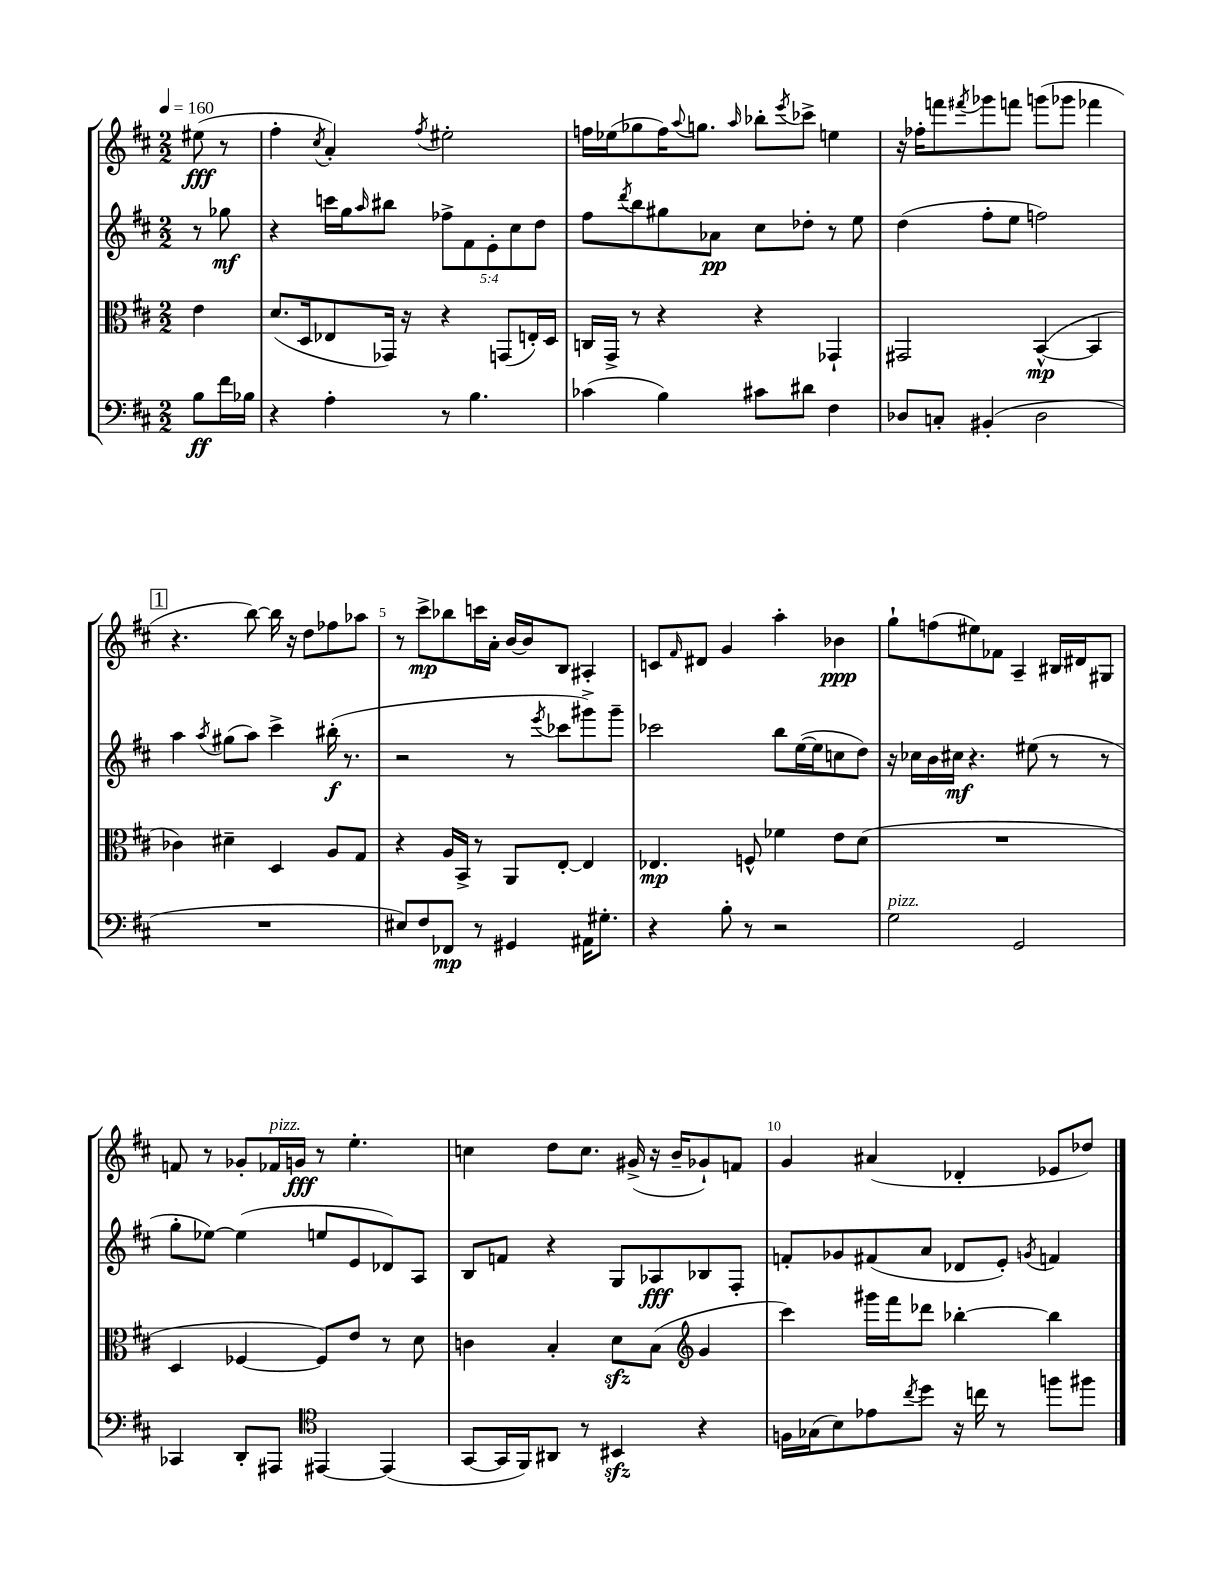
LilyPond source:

<<
\new StaffGroup <<
\new Staff = "s0" {
    \clef treble \key d \major \numericTimeSignature \time 2/2 \partial 4 \tempo 4 = 160
    eis''8\fff( r8 |
    fis''4-. \acciaccatura { cis''8 } a'4-.) \acciaccatura { fis''8 } eis''2-. |
    f''16 ees''16( ges''8 f''16) \appoggiatura { a''8 } g''8. \grace { a''16 } bes''8-. \acciaccatura { e'''8 } ces'''8-> e''4 |
    r16 fes''16-. f'''8 \acciaccatura { fis'''8 } ges'''8 f'''8 g'''8( ges'''8 fes'''4 |
    \mark \markup { \box "1" } r4. b''8~) b''16 r16 d''8 fes''8 aes''8 |
    r8 cis'''8->\mp bes''8 c'''16 a'16-. b'16~ b'16 b8 ais4-. |
    c'8 \grace { fis'16 } dis'8 g'4 a''4-. bes'4\ppp |
    g''8-! f''8( eis''8) fes'8 a4-- bis16 dis'16 gis8 |
    f'8 r8 ges'8-. fes'16^\markup { \italic "pizz." } g'16\fff r8 e''4.-. |
    c''4 d''8 c''8. gis'16->( r16 b'16-- ges'8-!) f'8 |
    g'4 ais'4( des'4-. ees'8 des''8) \bar "|." |
}
\new Staff = "s1" {
    \clef treble \key d \major \numericTimeSignature \time 2/2 \override Staff.TupletNumber.text = #tuplet-number::calc-fraction-text \partial 4
    r8 ges''8\mf |
    r4 c'''16 g''16 \grace { a''16 } bis''8 \tuplet 5/4 { fes''8-> fis'8 e'8-. cis''8 d''8 } |
    fis''8 \acciaccatura { d'''8 } b''8 gis''8 aes'8\pp cis''8 des''8-. r8 e''8 |
    d''4( fis''8-. e''8 f''2) |
    \mark \markup { \box "1" } a''4 \acciaccatura { a''8 } gis''8( a''8) cis'''4-> bis''16-.\f( r8. |
    r2 r8 \acciaccatura { e'''8 } ces'''8 gis'''8->) gis'''8-- |
    ces'''2 b''8 e''16~( e''16 c''8 d''8) |
    r16 ces''16 b'16 cis''16\mf r4. eis''8( r8 r8 |
    g''8-. ees''8~) ees''4( e''8 e'8 des'8) a8 |
    b8 f'8 r4 g8 aes8\fff bes8 fis8-. |
    f'8-. ges'8 fis'8( a'8 des'8 e'8-.) \acciaccatura { g'8 } f'4 \bar "|." |
}
\new Staff = "s2" {
    \clef alto \key d \major \numericTimeSignature \time 2/2 \partial 4
    e'4 |
    d'8.( d16 ees8 ges,16) r16 r4 g,8( e16-.) d16 |
    c16 g,16-> r8 r4 r4 ges,4-! |
    gis,2 b,4~-^\mp( b,4 |
    \mark \markup { \box "1" } ces'4) dis'4-- d4 a8 g8 |
    r4 a16 b,16-> r8 a,8 e8~-. e4 |
    ees4.\mp f8-^ fes'4 e'8 d'8( |
    R1 |
    d4 fes4~ fes8) e'8 r8 d'8 |
    c'4 b4-. d'8\sfz b8( \clef treble g'4 |
    cis'''4) gis'''16 fis'''16 des'''8 bes''4~-. bes''4 \bar "|." |
}
\new Staff = "s3" {
    \clef bass \key d \major \numericTimeSignature \time 2/2 \partial 4
    b8\ff fis'16 bes16 |
    r4 a4-. r8 b4. |
    ces'4( b4) cis'8 dis'8 fis4 |
    des8 c8-. bis,4-.( des2 |
    \mark \markup { \box "1" } R1 |
    eis8) fis8 fes,8\mp r8 gis,4 ais,16 gis8.-. |
    r4 b8-. r8 r2 |
    g2^\markup { \italic "pizz." } g,2 |
    ces,4 d,8-. ais,,8 \clef tenor eis,4~ eis,4( |
    g,8~ g,16 fis,16) ais,8 r8 bis,4\sfz r4 |
    f16 ges16( b8) ees'8 \acciaccatura { cis''8 } d''8 r16 c''16 r8 f''8 fis''8 \bar "|." |
}
>>
>>
\layout { \context { \Score \override BarNumber.break-visibility = ##(#f #t #t) barNumberVisibility = #(every-nth-bar-number-visible 5) } }
